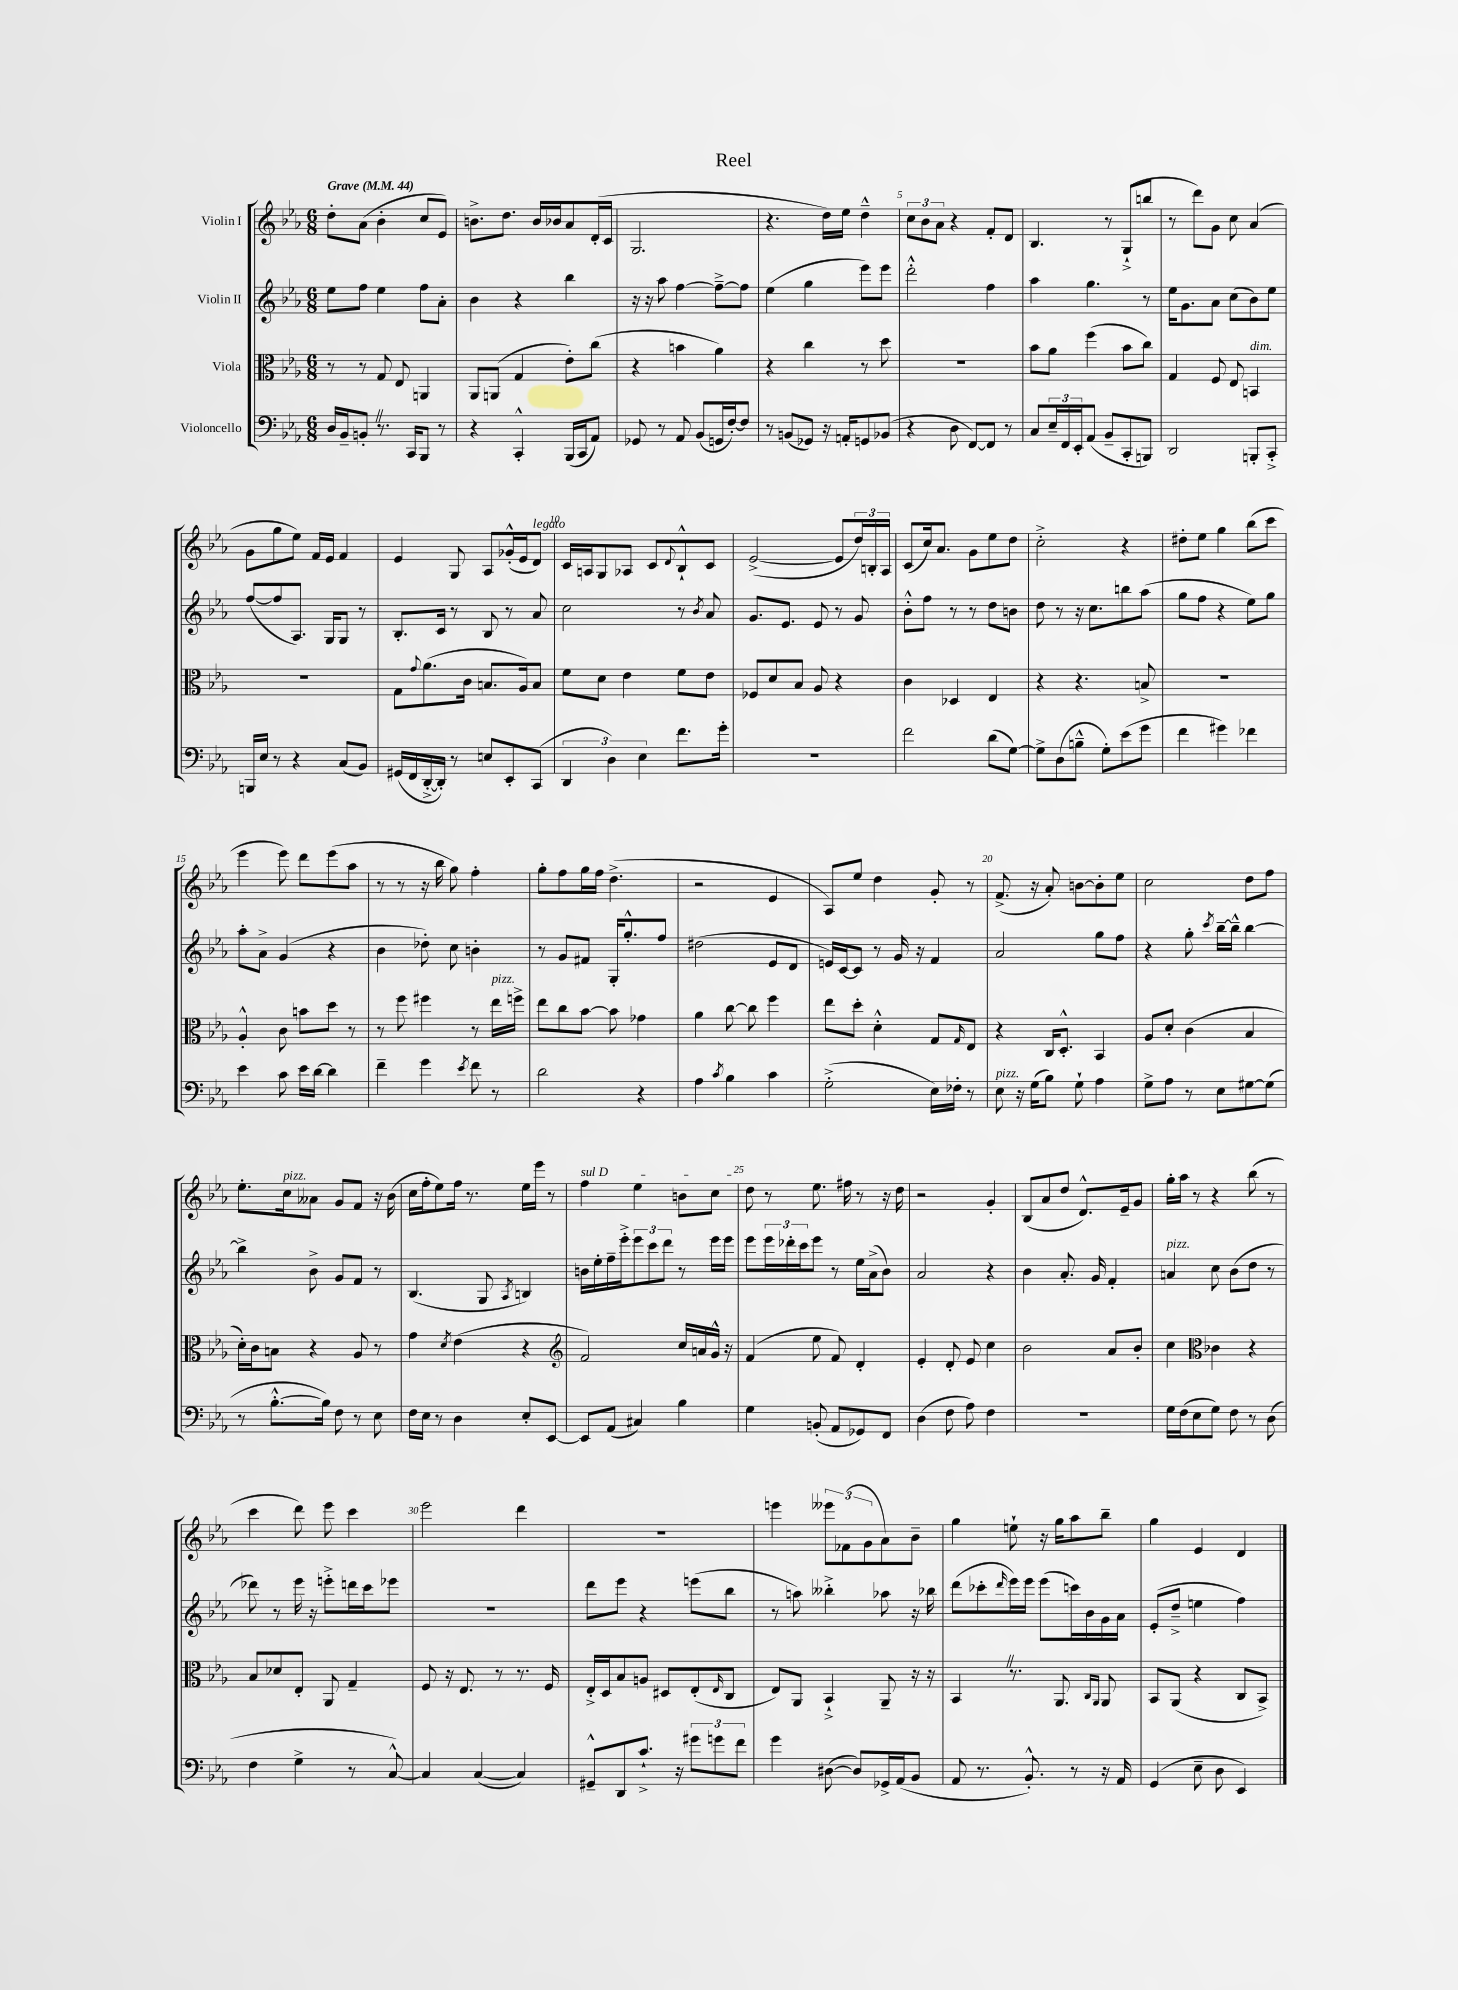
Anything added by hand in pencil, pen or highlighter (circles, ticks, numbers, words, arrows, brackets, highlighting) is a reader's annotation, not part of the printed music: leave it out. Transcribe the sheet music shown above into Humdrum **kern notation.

**kern	**kern	**kern	**kern
*part4	*part3	*part2	*part1
*staff4	*staff3	*staff2	*staff1
*I"Violoncello	*I"Viola	*I"Violin II	*I"Violin I
*clefF4	*clefC3	*clefG2	*clefG2
*k[b-e-a-]	*k[b-e-a-]	*k[b-e-a-]	*k[b-e-a-]
*M6/8	*M6/8	*M6/8	*M6/8
*MM44	*MM44	*MM44	*MM44
=1	=1	=1	=1
!	!	!	!LO:TX:a:B:t=Grave
16D/LL	8r	8ee-\L	8dd'\L
16BB-~/J	.	.	.
8BBn'Z/J	8r	8ff\J	(8a-\J
8.r	8G/	4ee-\	4b-'\
.	8E-/	.	.
16CC/KL	.	.	.
8BBB-/J	4AAn/	8ff\L	8cc/L
8r	.	8a-'\J	8e-/J)
=2	=2	=2	=2
4r	8AA-/L	4b-\	8.bn^\L
.	(8AAn/J	.	.
.	.	.	8.dd\J
4CC'^^/	4G/	4r	.
.	.	.	16b/LL
.	.	.	16b-X/J
(16BBB-/LL	8e-'\L)	4bb-\	8a-/
16CC/J	.	.	.
8AA-/J)	(8cc\J	.	(16d'/L
.	.	.	16c/JJ
=3	=3	=3	=3
8GG-X/	4r	16r	2.G/
.	.	16r	.
8r	.	8aa-\	.
8AA-/	4bn\	[4ff\	.
(8BB-/L	.	.	.
16GGn/L	4a-\)	8ff~^\L_	.
[16F'/J)	.	.	.
8F/J]	.	8ff\J]	.
=4	=4	=4	=4
8r	4r	(4ee-\	4.r
(8BBn/L	.	.	.
8GG-X/J)	4cc\	4gg\	.
16r	.	.	16dd\LL)
16AAn'/KL	.	.	16ee-\JJ
8GGn/	8r	8eee-\L)	4dd~^^\
(8BB-X/J	8dd\	8eee-\J	.
=5	=5	=5	=5
4r	2.r	2ddd'^^\	12cc\L
.	.	.	12b-\
.	.	.	12a-\J
8D\	.	.	4r
[8FF/L)	.	.	.
8FF/J]	.	4ff\	8f'/L
8r	.	.	8d/J
=6	=6	=6	=6
8C/L	8b-\L	4aa-\	4.B-/
24E-~/L	8a-\J	.	.
24FF/	.	.	.
24EE-'/J	.	.	.
(8AA-/J	(4ff\	4.gg\	.
8BB-~/L	.	.	8r
8CC'/	8b-\L	.	(8G`^/L
8BBBn/J)	8cc\J)	8r	8bbn/J
=7	=7	=7	=7
2DD/	4G/	16ee-\KL	8r
.	.	8.g\	.
.	.	.	8ddd\L)
.	8F/	8a-\J	8g\J
.	8E-/	(8cc\L	8cc\
!	!LO:TX:a:i:t=dim.	!	!
8BBBn'/L	4BBn/	8b-\)	(4a-/
8CC'^/J	.	8ee-\J	.
!!LO:LB:g=z
=8	=8	=8	=8
16BBBn/LL	2.r	([8ff/L	8g\L
16E-/JJ	.	.	.
8r	.	8ff/]	8gg\
4r	.	8.A-/J)	8ee-\J)
.	.	.	16f/LL
.	.	16G/KL	16e-/JJ
(8C/L	.	8G/J	4f/
8BB-/J)	.	8r	.
=9	=9	=9	=9
(16GG#X/LL	8G\L	8.B-'/L	4e-/
16FF/	.	.	.
.	8qqg/	.	.
[16DD'^/	(8.a-\	.	.
16DD'/JJ])	.	16c/Jk	.
8r	.	8r	8G/
.	16c\Jk	.	.
8En/L	8.Bn/L	8B-/	8A-/L
8EE-'/	.	8r	(16g-X'^^/L
.	16A-/k)	.	16e-/J
!	!	!	!LO:TX:a:i:t=legato
(8CC/J	8B/J	8a-/	8d/J)
=10	=10	=10	=10
6DD/	8f\L	2cc\	16c/LL
.	.	.	16An/J
.	8d\J	.	8G/
6D\)	.	.	.
.	4e-\	.	8A-X/J
6E-\	.	.	.
.	.	.	8c/L
.	.	.	8qqd/
8.f\L	8f\L	8r	8B-`^^/
.	.	8qb-/	.
.	8e-\J	8a-/	8c/J
16g'\Jk	.	.	.
=11	=11	=11	=11
2.r	8F-X/L	8.g/L	([2e-^/
.	8d/	.	.
.	.	8.e-/J	.
.	8B-/J	.	.
.	8A-/	8e-/	.
.	4r	8r	8e-/L]
.	.	8g/	24dd/L)
.	.	.	24Bn'/
.	.	.	24A-/JJ
=12	=12	=12	=12
2f\	4c\	8b-'^^\L	(8c/L
.	.	8ff\J	16cc/k)
.	.	.	8.a-/J
.	4D-X/	8r	.
.	.	8r	8g\L
(8d\L	4E-/	8dd\L	8ee-\
[8G\J)	.	8bn\J	8dd\J
=13	=13	=13	=13
8G^\L]	4r	8dd\	2cc'^\
(8D\	.	8r	.
8Bn~^^\J	4.r	16r	.
.	.	8.cc\L	.
8G'\L)	.	.	.
(8e-\	.	8bbn\	4r
8g\J	8Bn^/	(8aa-\J	.
=14	=14	=14	=14
4f\	2.r	8gg\L	8dd#X'\L
.	.	8ff\J	8ee-\J
4g#X\)	.	4r	4gg\
4f-X\	.	8ee-\L)	(8bb-\L
.	.	8gg\J	8ccc\J
!!LO:LB:g=z
=15	=15	=15	=15
4e-\	4A-'^^/	8aa-'\L	4eee-\
.	.	8a-^\J	.
8c\	8c\	(4g/	8eee-\)
16e-\LL	8bn\L	.	8ddd\L
[16d\JJ	.	.	.
4d\]	8dd\J	4r	(8eee-\
.	8r	.	8aa-\J
=16	=16	=16	=16
4f~\	8r	4b-\	8r
.	8ff\	.	8r
4g\	4ff#X\	8dd-X'\)	16r
.	.	.	16bb-\
.	.	8cc\	8gg\)
8qe-/	.	.	.
8f\	8r	4bn'\	4ff'\
!	!LO:TX:a:i:t=pizz.	!	!
8r	16ee-\LL	.	.
.	16ffn^\JJ	.	.
=17	=17	=17	=17
2d\	8ee-\L	8r	8gg'\L
.	8cc\	8g/L	8ff\
.	[8b-\J	8f#X/J	16gg\L
.	.	.	16ff\JJ
.	8b-\]	16G'/KL	(4.dd^\
.	.	8.gg'^^/	.
4r	4g-X\	.	.
.	.	8ff/J	.
=18	=18	=18	=18
4A-\	4a-\	(2dd#X\	2r
8qc/	.	.	.
4B-\	[8cc\	.	.
.	8cc\]	.	.
4c\	4ff\	8e-/L	4e-/
.	.	8d/J	.
=19	=19	=19	=19
(2G'^\	8ee-\L	16en/LL)	8A-/L)
.	.	[16c/J	.
.	8dd'\J	8c/J]	8ee-/J
.	4d'^^\	8r	4dd\
.	.	16g/	.
.	.	16r	.
16E-\LL)	8G/L	4f/	8g'/
16F-X'\JJ	.	.	.
.	16qqG/	.	.
8r	8E-/J	.	8r
=20	=20	=20	=20
!LO:TX:a:i:t=pizz.	!	!	!
8E-\	4r	2a-/	(8.f^/
16r	.	.	.
(16G\KL	.	.	16r
8B-\J)	16C/KL	.	8a-'/)
.	8.D'^^/J	.	.
8G`\	.	.	[8bn\L
4A-\	4BB-/	8gg\L	8b'\]
.	.	8ff\J	8ee-\J
=21	=21	=21	=21
8G^\L	8A-/L	4r	2cc\
8A-\J	8d'/J	.	.
8r	(4c\	8gg'\	.
.	.	8qccc/	.
8E-\L	.	[16bb-~\LL	.
.	.	16bb-~^^\JJ]	.
[8G#X\	4B-/	[4bb-\	8dd\L
(8G#\J]	.	.	8ff\J
!!LO:LB:g=z
=22	=22	=22	=22
8r	16d'\LL)	4bb-^\]	8.ee-'\L
.	16c\J	.	.
[8.B-'^^\L	8Bn\J	.	.
!	!	!	!LO:TX:a:i:t=pizz.
.	.	.	16cc\k
.	4r	8b-^\	8a--X\J
16B-\Jk])	.	.	.
8F\	.	8g/L	8g/L
8r	8A-/	8f/J	8f/J
8E-\	8r	8r	16r
.	.	.	(16b-\
=23	=23	=23	=23
16F\LL	4g\	(4.B-/	16cc\LL
16E-\JJ	.	.	16ff'\J
8r	.	.	8ee-\)
.	8qd/	.	.
4D\	(4e-\	.	16ff\Jk
.	.	.	8.r
.	.	8G/	.
.	.	8qA-/	.
8E-'/L	4r	4Bn/)	16ee-\LL
.	.	.	16eee-\JJ
[8EE-/J	.	.	8r
=24	=24	=24	=24
*	*clefG2	*	*
!	!	!	!LO:TX:a:i:t=sul D
8EE-/L]	2f/)	16bn\LL	4ff\
.	.	16ee-'\	.
(8AA-/J	.	16ff~\	.
.	.	16eee-'^\J	.
4C#X/)	.	12eee-\	4ee-\
.	.	12ccc\	.
.	.	12ddd\J	.
4B-\	16cc/LL	8r	8bn\L
.	16an/	.	.
.	16g^^/JJ	16eee-\LL	8cc\J
.	16r	16eee-\JJ	.
=25	=25	=25	=25
4G\	(4f/	8eee-\L	8dd\
.	.	24eee-\L	8r
.	.	24ddd-X'\	.
.	.	24ccc\J	.
(8BBn'/	8ee-\	8eee-\J	8.ee-\
8AA-/L	8f/)	8r	.
.	.	.	16ff#X\
8GG-X/)	4d'/	16ee-\LL	8r
.	.	(16a-^\J	.
8FF/J	.	8b-\J)	16r
.	.	.	16dd\
=26	=26	=26	=26
(4D\	4e-'/	2a-/	2r
8F\	8d'/	.	.
8A-\)	8e-/	.	.
4F\	4cc\	4r	4g'/
=27	=27	=27	=27
2.r	2b-\	4b-\	(8B-/L
.	.	.	8a-/
.	.	8.a-'/	8dd/J
.	.	.	8.d^^/L)
.	.	16g/	.
.	8a-/L	4f'/	.
.	.	.	16e-~/k
.	8b-'/J	.	8g/J
=28	=28	=28	=28
!	!	!LO:TX:a:i:t=pizz.	!
16G\LL	4cc\	4an/	16gg'\LL
(16F\J	.	.	16aa-\JJ
8E-\	.	.	8r
*	*clefC3	*	*
8G\J)	4c-X\	8cc\	4r
8F\	.	(8b-\L	.
8r	4r	8dd\J	(8bb-\
(8D\	.	8r	8r
!!LO:LB:g=z
=29	=29	=29	=29
4F\	8B-/L	8ddd-X\)	4ccc\
.	8d-X/	8r	.
4G^\	8E-'/J	16eee-\	8ddd\)
.	.	16r	.
.	8AA-/	8eeen'^\L	8eee-\
8r	4G~/	16dddn\L	4ccc\
.	.	16ccc\J	.
[8C^^/)	.	8eee-X\J	.
=30	=30	=30	=30
4C/]	8F/	2.r	2eee-\
.	16r	.	.
.	8.E-/	.	.
([4C/	.	.	.
.	8r	.	.
4C/])	8.r	.	4ddd\
.	16F/	.	.
=31	=31	=31	=31
8GG#X~^^/L	16E-'^/LL	8ddd\L	2.r
.	16D/J	.	.
8DD/	8B-/	8eee-\J	.
8.c`^/J	8An/J	4r	.
.	8D#X/L	.	.
16r	.	.	.
12g#X\L	(8E-'/	(8eeen\L	.
12gn\	.	.	.
.	16qqE-/	.	.
.	8C/J	8bb-\J	.
12f\J	.	.	.
=32	=32	=32	=32
4g\	8E-/L)	8r	4eeen\
.	8AA-/J	8aan\)	.
([8D#X\	4BB-`^/	4bb--X'^\	12eee--X\L
.	.	.	(12f-X\
8D#/L])	.	.	.
.	.	.	12g\
16GG-X^/L	8AA-~/	8aa-X\	8a-\)
(16AA-/J	.	.	.
8BB-/J	16r	16r	8b-~\J
.	16r	16bb-X\	.
=33	=33	=33	=33
8AA-/	4BB-Z/	(8ddd\L	4gg\
8.r	.	8ccc-X'\	.
.	.	16qqddd/	.
.	8.r	16eee-\L)	8een`\
8.BB-'^^/)	.	16eee-\JJ	.
.	.	(8eee-\L	16r
.	8.AA-/	.	16gg\KL
8r	.	16cccn\L)	8aa-\
.	.	16b-\	.
.	16qqC/LL	.	.
.	16qqAA-/JJ	.	.
16r	8AA-/	16g\	8bb-~\J
16AA-/	.	16a-\JJ	.
=34	=34	=34	=34
(4GG/	8BB-/L	(8e-'/L	4gg\
.	(8AA-/J	8dd~^/J	.
8E-~\	4r	4een\	4e-/
8D\	.	.	.
4EE-/)	8C/L	4ff\)	4d/
.	8BB-^/J)	.	.
==	==	==	==
*-	*-	*-	*-
